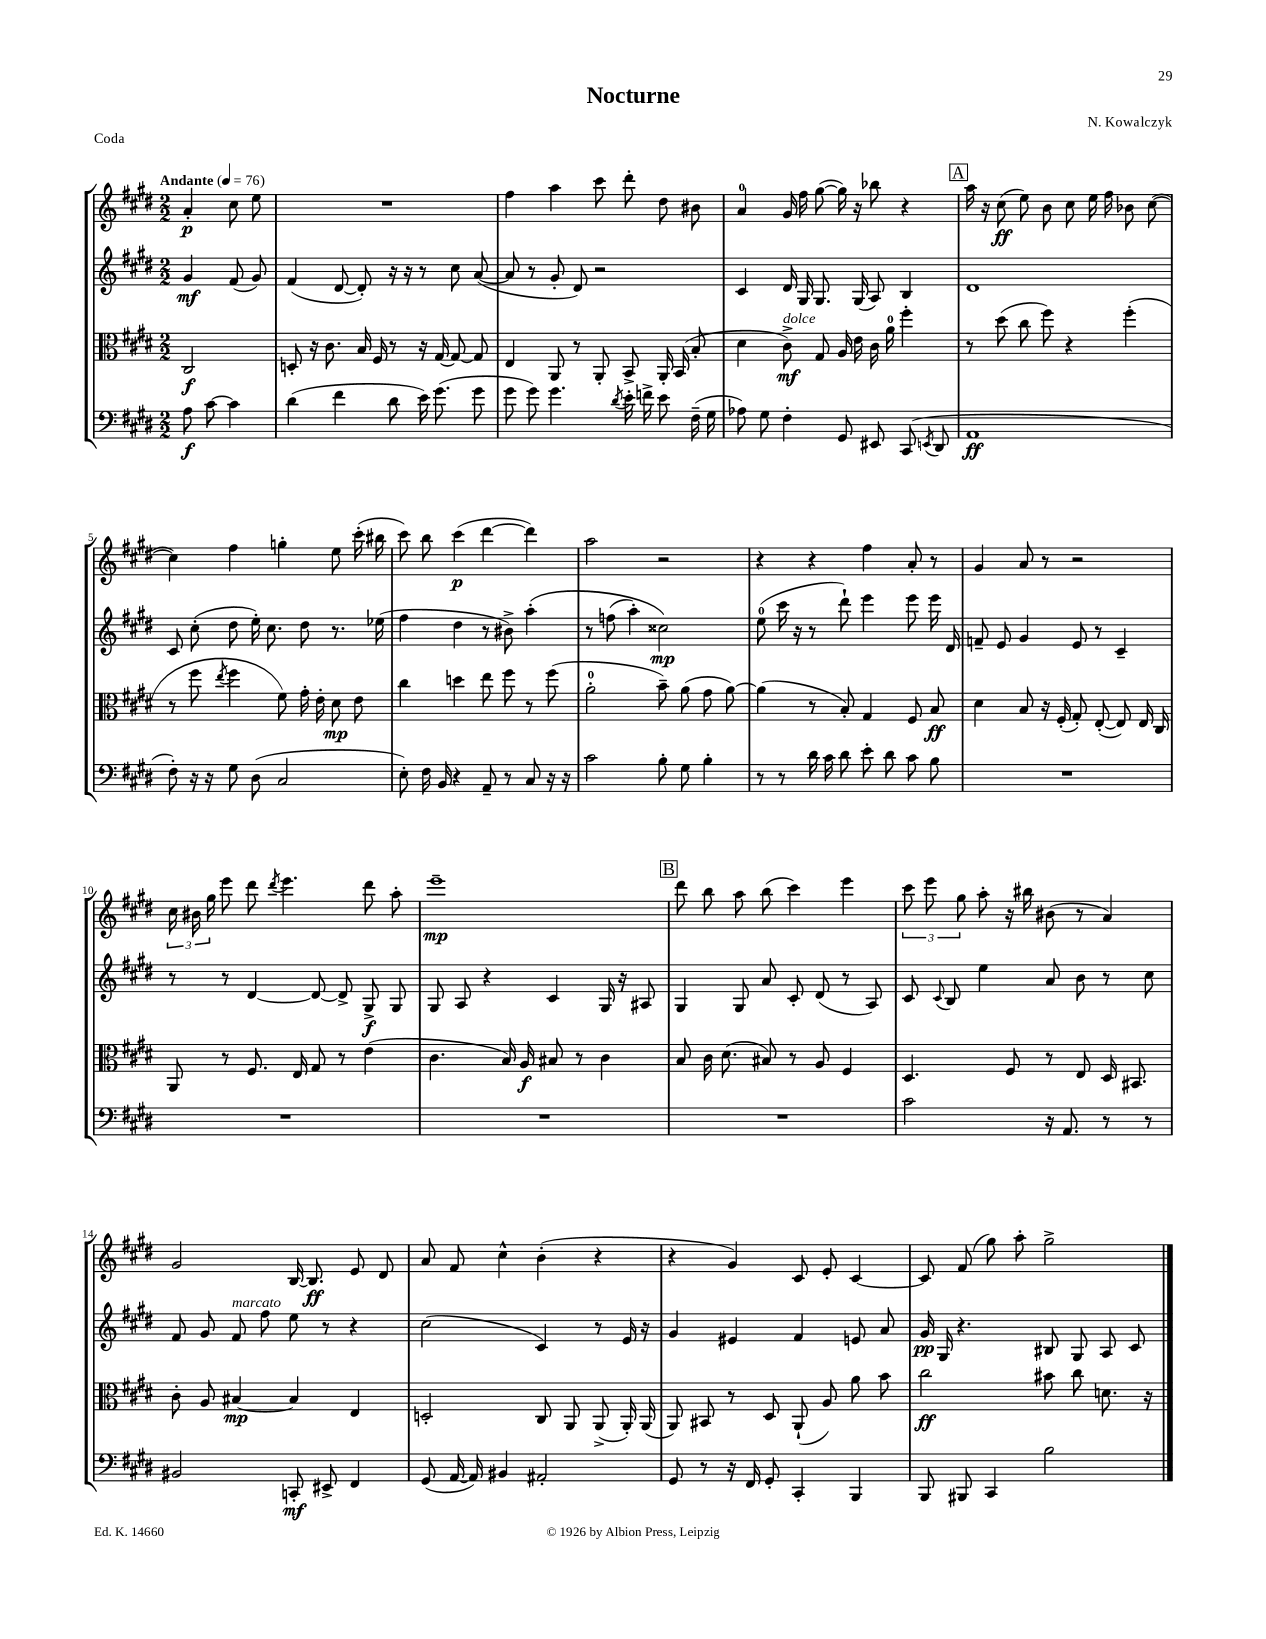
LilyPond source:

\header { title = "Nocturne" composer = "N. Kowalczyk" piece = "Coda" }
<<
\new StaffGroup <<
\new Staff = "s0" {
    \clef treble \key e \major \numericTimeSignature \time 2/2 \partial 2 \tempo "Andante" 4 = 76
    \autoBeamOff a'4-.\p cis''8 e''8 |
    R1 |
    fis''4 a''4 cis'''8 dis'''8-. dis''8 bis'8 |
    a'4-0 gis'16 fis''16 gis''8~( gis''16) r16 bes''8 r4 |
    \mark \markup { \box "A" } a''16 r16 cis''8\ff( e''8) b'8 cis''8 e''16 fis''16 bes'8 cis''8~( |
    cis''4) fis''4 g''4-. e''8 cis'''16-.( bis''16 |
    cis'''8) b''8 cis'''4\p( dis'''4~ dis'''4) |
    a''2 r2 |
    r4 r4 fis''4 a'8-. r8 |
    gis'4 a'8 r8 r2 |
    \tuplet 3/2 { cis''16 bis'16 gis''16 } e'''8 dis'''8 \acciaccatura { dis'''8 } e'''4. dis'''8 a''8-. |
    e'''1--\mp |
    \mark \markup { \box "B" } dis'''8 b''8 a''8 b''8( cis'''4) e'''4 |
    \tuplet 3/2 { cis'''8 e'''8 gis''8 } a''8-. r16 bis''16 bis'8( r8 a'4) |
    gis'2 b16~ b8.\ff e'8 dis'8 |
    a'8 fis'8 cis''4-^ b'4-.( r4 |
    r4 gis'4) cis'8 e'8-. cis'4~ |
    cis'8 fis'8( gis''8) a''8-. gis''2-> \bar "|." |
}
\new Staff = "s1" {
    \clef treble \key e \major \numericTimeSignature \time 2/2 \partial 2
    \autoBeamOff gis'4\mf fis'8( gis'8) |
    fis'4( dis'8~ dis'8-.) r16 r16 r8 cis''8 a'8~( |
    a'8 r8 gis'8-. dis'8) r2 |
    cis'4 dis'16 gis16 gis8. gis16( a8) b4 |
    \mark \markup { \box "A" } dis'1 |
    cis'8 cis''8-.( dis''8 e''16-.) cis''8. dis''8 r8. ees''16( |
    fis''4 dis''4 r8 bis'8->) a''4-.\( |
    r8 f''8( a''4-.) cisis''2\mp\) |
    e''8-0( cis'''16 r16 r8 dis'''8-!) e'''4 e'''8 e'''16 dis'16 |
    f'8-- e'8 gis'4 e'8 r8 cis'4-- |
    r8 r8 dis'4~ dis'8~ dis'8-> gis8->\f gis8 |
    gis8 a8 r4 cis'4 gis16 r16 ais8 |
    \mark \markup { \box "B" } gis4 gis8 a'8 cis'8-. dis'8( r8 a8) |
    cis'8 \appoggiatura { cis'8 } b8 e''4 a'8 b'8 r8 cis''8 |
    fis'8 gis'8 fis'8^\markup { \italic "marcato" } fis''8 e''8 r8 r4 |
    cis''2( cis'4) r8 e'16 r16 |
    gis'4 eis'4 fis'4 e'8 a'8 |
    gis'16\pp gis16 r4. bis8 gis8 a8 cis'8 \bar "|." |
}
\new Staff = "s2" {
    \clef alto \key e \major \numericTimeSignature \time 2/2 \partial 2
    \autoBeamOff cis2\f |
    d8-. r16 cis'8. b16 fis16 r8 r16 gis16~ gis8~ gis8 |
    e4 a,8 r8 a,8-. b,8-> a,16-. b,16( b8-. |
    dis'4 cis'8->\mf^\markup { \italic "dolce" }) gis8 a16 e'16 cis'16 a'16-0 fis''4-. |
    \mark \markup { \box "A" } r8 dis''8( cis''8 fis''8) r4 fis''4-.( |
    r8 fis''8 \acciaccatura { e''8 } fis''4 fis'8) gis'16-. e'16-. dis'8\mp e'8 |
    cis''4 d''4 e''8 fis''8 r8 fis''8( |
    a'2-0-. b'8--) a'8( gis'8 a'8~) |
    a'4( r8 b8-.) gis4 fis8 b8\ff |
    dis'4 b8 r16 fis16-.( gis8-.) e8~-.( e8) e16 cis16 |
    a,8 r8 fis8. e16 gis8 r8 e'4( |
    cis'4. b16) a16\f bis8 r8 cis'4 |
    \mark \markup { \box "B" } b8 cis'16 dis'8.( bis8) r8 a8 fis4 |
    dis4. fis8 r8 e8 dis16 bis,8. |
    cis'8-. a8 bis4~\mp bis4 e4 |
    d2-. cis8 a,8 a,8->( a,16-.) a,16( |
    a,8) bis,8 r8 dis8 a,8-!( a8) a'8 b'8 |
    cis''2\ff bis'8 cis''8 d'8. r16 \bar "|." |
}
\new Staff = "s3" {
    \clef bass \key e \major \numericTimeSignature \time 2/2 \partial 2
    \autoBeamOff a8\f cis'8~ cis'4 |
    dis'4( fis'4 dis'8 e'16) gis'8.( gis'8 |
    gis'8 gis'8) gis'4. \acciaccatura { dis'8 } e'16-. f'16-> e'8 fis16--( gis16 |
    aes8) gis8 fis4-. gis,8 eis,8 cis,8( \acciaccatura { e,8 } dis,8 |
    \mark \markup { \box "A" } a,1\ff |
    fis8-.) r16 r16 gis8 dis8( cis2 |
    e8-.) fis16 b,16 r4 a,8-- r8 cis8 r16 r16 |
    cis'2 b8-. gis8 b4-. |
    r8 r8 dis'16 cis'16 dis'8 e'8-. dis'8 cis'8 b8 |
    R1 |
    R1 |
    R1 |
    \mark \markup { \box "B" } R1 |
    cis'2 r16 a,8. r8 r8 |
    bis,2 c,8-.\mf eis,8-> fis,4 |
    gis,8( a,16~ a,16) bis,4 ais,2-. |
    gis,8 r8 r16 fis,16 gis,8-. cis,4-. b,,4 |
    b,,8 bis,,8 cis,4 b2 \bar "|." |
}
>>
>>
